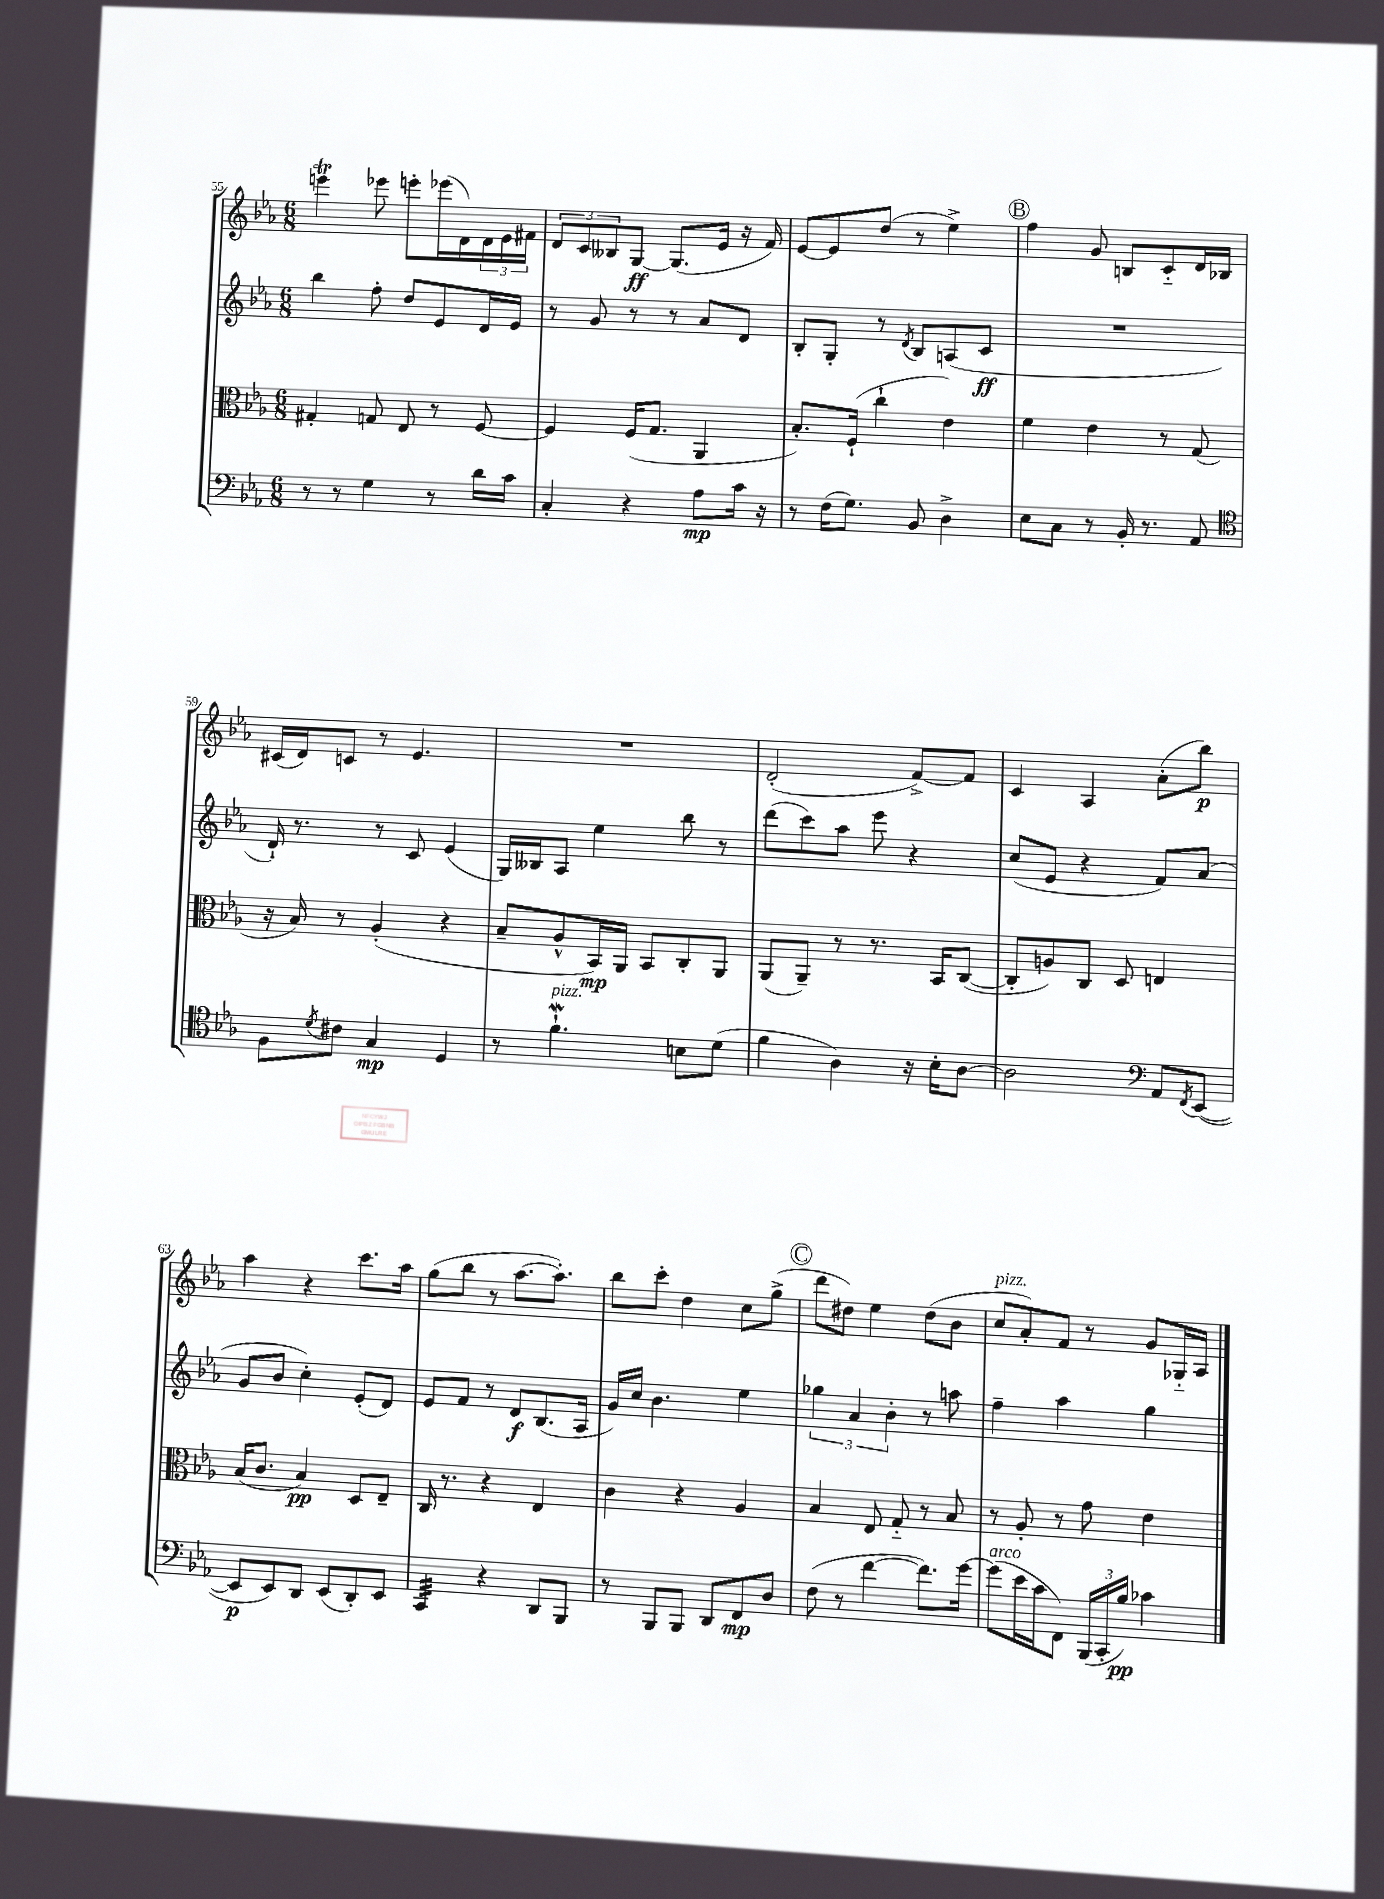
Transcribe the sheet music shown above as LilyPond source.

<<
\new StaffGroup <<
\new Staff = "s0" {
    \clef treble \key ees \major \numericTimeSignature \time 6/8
    e'''4\trill ees'''8 e'''8-. ees'''16( d'16) \tuplet 3/2 { d'16 ees'16 fis'16 } |
    \tuplet 3/2 { d'8 c'8 beses8 } g8~\ff g8.( ees'16 r16 f'16) |
    ees'8~ ees'8 d''8( r8 ees''4->) |
    \mark \markup { \circle "B" } f''4 g'8 b8 c'8-_ d'16 bes16 |
    cis'16( d'16) c'8 r8 ees'4. |
    R2. |
    d'2-.( f'8~->) f'8 |
    c'4 aes4 aes'8-.( bes''8\p) |
    aes''4 r4 c'''8. aes''16 |
    g''8( bes''8 r8 aes''8.~ aes''8.-.) |
    bes''8 c'''8-. d''4 c''8 g''8->( |
    \mark \markup { \circle "C" } d'''8 dis''8) ees''4 dis''8( bes'8 |
    c''8^\markup { \italic "pizz." } aes'8-.) f'8 r8 g'8 ges16-_ aes16 \bar "|." |
}
\new Staff = "s1" {
    \clef treble \key ees \major \numericTimeSignature \time 6/8
    bes''4 f''8-. d''8 ees'8 d'16 ees'16 |
    r8 g'8 r8 r8 aes'8 d'8 |
    bes8-. g8-. r8 \acciaccatura { d'8 } bes8 a8( c'8\ff |
    \mark \markup { \circle "B" } R2. |
    d'16-!) r8. r8 c'8 ees'4( |
    g16) beses16 aes8 ees''4 bes''8 r8 |
    d'''8( c'''8) aes''8 ees'''8 r4 |
    c''8( ees'8 r4 f'8) aes'8( |
    g'8 bes'8 c''4-.) ees'8-.( d'8) |
    ees'8 f'8 r8 d'8\f bes8.( aes16 |
    g'16) c''16 bes'4. ees''4 |
    \mark \markup { \circle "C" } \tuplet 3/2 { ges''4 aes'4 bes'4-. } r8 a''8 |
    f''4-- aes''4 g''4 \bar "|." |
}
\new Staff = "s2" {
    \clef alto \key ees \major \numericTimeSignature \time 6/8
    gis4-. g8 ees8 r8 f8~ |
    f4 f16( g8. aes,4 |
    bes8.-.) f16-!( c''4-! ees'4) |
    \mark \markup { \circle "B" } f'4 ees'4 r8 g8( |
    r16 bes16) r8 aes4-.( r4 |
    bes8-- aes8-^ bes,16\mp) aes,16 bes,8 c8-. aes,8 |
    aes,8( aes,8--) r8 r8. bes,16 c8~( |
    c8-. a8) c8 d8 e4 |
    bes16( c'8. bes4\pp) d8 ees8-- |
    c16 r8. r4 ees4 |
    c'4 r4 aes4 |
    \mark \markup { \circle "C" } bes4 ees8 g8-_ r8 bes8 |
    r8 aes8-. r8 g'8 ees'4 \bar "|." |
}
\new Staff = "s3" {
    \clef bass \key ees \major \numericTimeSignature \time 6/8
    r8 r8 g4 r8 d'16 c'16 |
    c4-. r4 aes8\mp c'16 r16 |
    r8 f16( g8.) bes,8 d4-> |
    \mark \markup { \circle "B" } ees8 c8 r8 bes,16-. r8. aes,8 |
    \clef tenor f8 \acciaccatura { d'8 } cis'8 g4\mp d4 |
    r8 f'4.-!\mordent^\markup { \italic "pizz." } b8 d'8( |
    f'4 aes4) r16 bes16-. aes8~ |
    aes2 \clef bass aes,8 \acciaccatura { f,8 } ees,8~( |
    ees,8\p ees,8) d,8 ees,8( d,8-.) ees,8 |
    c,4:32 r4 d,8 bes,,8 |
    r8 bes,,8 bes,,8 d,8 f,8\mp d8 |
    \mark \markup { \circle "C" } f8( r8 f'4~ f'8.) g'16~ |
    g'8^\markup { \italic "arco" }( ees'16 c'16 f,8) \tuplet 3/2 { bes,,16( c,16-. bes16\pp) } ces'4 \bar "|." |
}
>>
>>
\layout { \context { \Score currentBarNumber = #55 } }
